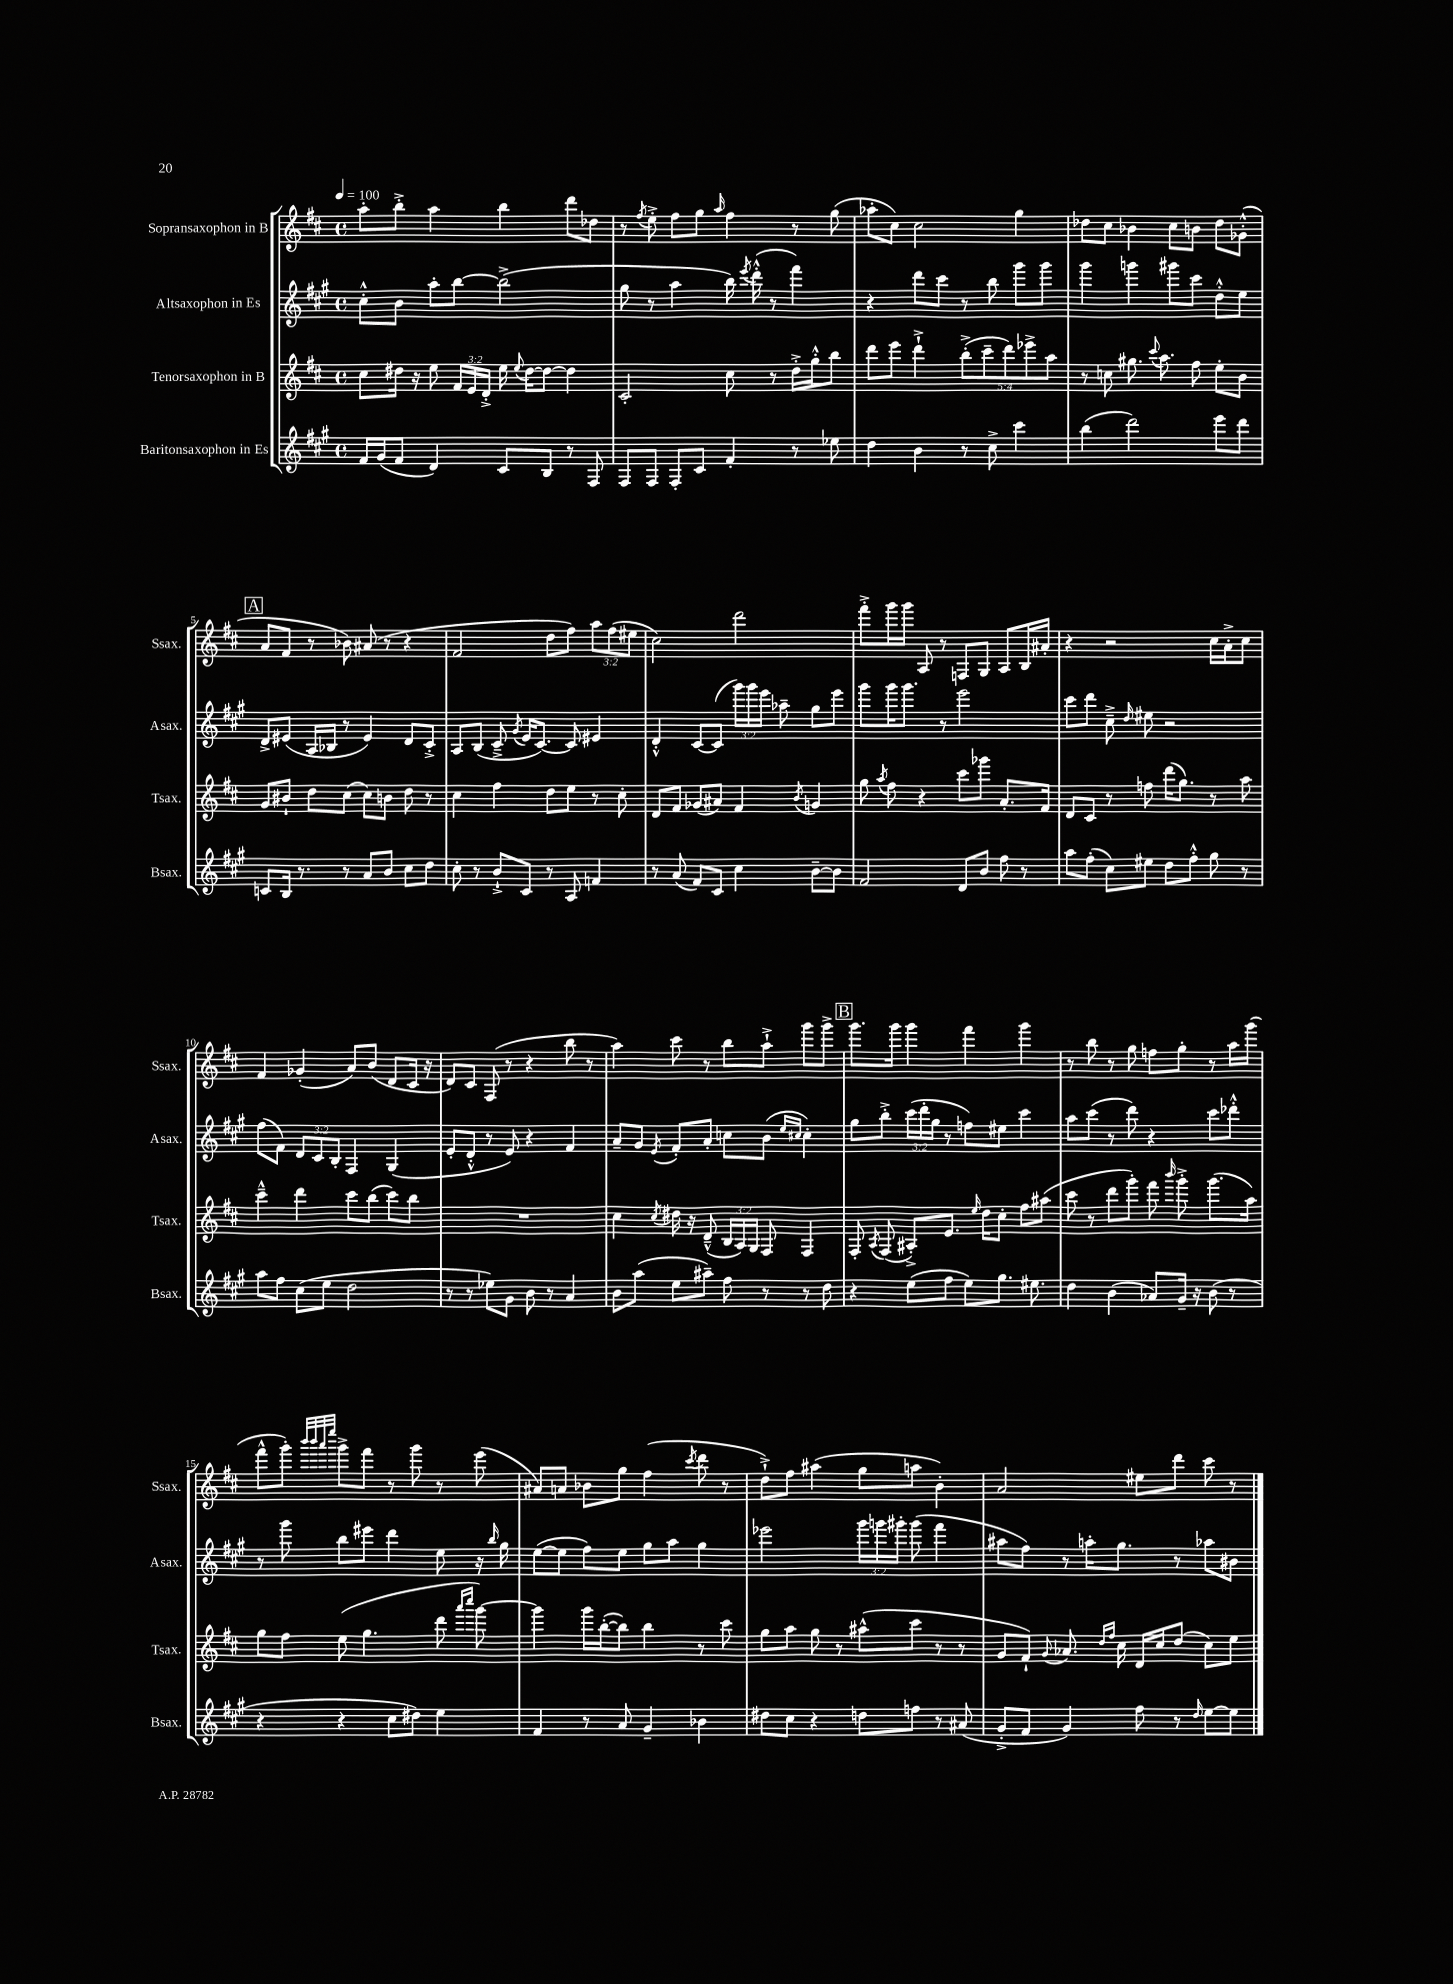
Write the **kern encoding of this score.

**kern	**kern	**kern	**kern
*staff4	*staff3	*staff2	*staff1
*clefG2	*clefG2	*clefG2	*clefG2
*k[f#c#g#]	*k[f#c#]	*k[f#c#g#]	*k[f#c#]
*M4/4	*M4/4	*M4/4	*M4/4
*met(c)	*met(c)	*met(c)	*met(c)
*MM100	*MM100	*MM100	*MM100
16f#	8cc#	8cc#'^^	8aa'
(16g#	.	.	.
8f#	16dd#	8b	8bb'^
.	16r	.	.
4d)	8ee	8aa'	4aa
.	24f#	[8bb	.
.	24e	.	.
.	24d'^	.	.
8c#	16ee	(2bb^]	4bb
.	8qqee	.	.
.	[16dd#	.	.
8B	8dd#_	.	.
8r	4dd#]	.	8ddd
8F#	.	.	8dd-
=	=	=	=
8F#	2c#'	8gg#	8r
.	.	.	8qff#
8F#	.	8r	8ee'^
8F#'	.	4aa	8ff#
8c#	.	.	8gg
.	.	.	16qqaa
4f#'	8cc#	16bb)	4ff#
.	.	8qeee	.
.	.	(16ddd'^^	.
.	8r	8r	.
8r	16dd'^	4fff#)	8r
.	16gg'^^	.	.
8ee-	8bb	.	(8gg
=	=	=	=
4dd	8ddd	4r	8aa-'
.	8eee	.	8cc#)
4b	4ddd`^	8ddd	2cc#
.	.	8ccc#	.
8r	(10bb'^	8r	.
.	10ccc#~	.	.
8cc#^	.	8bb	.
.	10ddd)	.	.
4ccc#	.	8ggg#	4gg
.	10eee-^	.	.
.	.	8ggg#	.
.	10aa	.	.
=	=	=	=
(4bb	8r	4ggg#	8dd-
.	8cc	.	8cc#
2ddd)	8.gg#	4ggg	4b-
.	8qqccc#	.	.
.	8.aa	.	.
.	.	8ggg#	8cc#
.	8ff#	8ccc#	8b
8eee	8ee'	8dd'^^	8dd-
8ddd	8b	8ee	(8g-'^^
=	=	=	=
8c	8g	8d^	8a
16B	8b#`	(8e#	8f#
8.r	.	.	.
.	8dd	16A	8r
.	.	16B-	.
8r	(8cc#	8r	8b-)
8a	8cc#)	4e#)	(8a#
8b	8b	.	8r
8cc#	8dd	8d	4r
8dd	8r	8c#'^	.
=	=	=	=
8cc#'	4cc#	8A	2f#
8r	.	(8B	.
8b`^	4ff#	8c#~^	.
.	.	8qg#	.
8c#	.	16e	.
.	.	[8.c#)	.
8r	8dd	.	8dd
8A	8ee	8c#]	8ff#)
4f	8r	4e#	12aa
.	.	.	(12ff#
.	8cc#'	.	.
.	.	.	12ee#
=	=	=	=
8r	8d	4d'^^	2cc#)
(8a	8f#	.	.
8f#)	(8g-	[8c#	.
8c#	8a#)	(8c#]	.
4cc#	4f#	24ggg#)	2ddd
.	.	24ggg#	.
.	.	24eee	.
.	.	8aa-~	.
.	8qb	.	.
[8b~	4g	8gg#	.
8b]	.	8eee	.
=	=	=	=
2f#	8gg	8ggg#	8fff#'^
.	8qaa	.	.
.	8ff#	16ggg#	16ggg
.	.	8.ggg#	16ggg
.	4r	.	8A
.	.	8r	8r
8d	8ccc#	2eee	8F
8b	8ggg-	.	8G
8ff#	8.a'	.	8A
8r	.	.	16B
.	16f#	.	16a#'
=	=	=	=
8aa	8d	8ccc#	4r
(8ff#'	8c#	8ddd	.
8cc#)	8r	8cc#~^	2r
.	.	16qqdd	.
8ee#	8ff	8ee#	.
8dd	(16ddd	2r	.
.	8.gg)	.	.
8ff#'^^	.	.	.
8gg#	8r	.	16cc#
.	.	.	16a'^
8r	8aa	.	8cc#
=	=	=	=
8aa	4ccc#~^^	(8ff#	4f#
8ff#	.	8f#)	.
(8cc#	4ddd	12d	(4g-'
.	.	12c#	.
8ee	.	.	.
.	.	12B'	.
2dd	8ccc#	4F#	8a)
.	(8bb	.	(8b
.	8ccc#)	(4G#	8d
.	8bb	.	16c#
.	.	.	16r
=	=	=	=
8r	1r	8e'	8d)
8r	.	8d'^^	8c#
8ee-)	.	8r	(8F#
8g#	.	8e)	8r
8b	.	4r	4r
8r	.	.	.
4a	.	4f#	8bb
.	.	.	8r
=	=	=	=
8b	4cc#	8a~	4aa)
(8aa	.	8g#	.
.	8qcc#	8qe	.
8ee	16dd#	8f#'	8ccc#
.	16r	.	.
8aa#~)	(8d~^^	8a'	8r
8ff#	24B	8cc	8bb
.	24A)	.	.
.	24G	.	.
8r	8F#	(8b	8aa`^
.	.	16qqee	.
.	.	16qqcc#	.
8r	4F#	4cc#')	8ggg
8dd	.	.	8ggg^
=	=	=	=
4r	8F#'	8gg#	8.ggg
.	8qA	.	.
.	(8F#	8bb'^	.
.	.	.	16ggg
(8ee	8A#'^)	(24ccc#	4ggg
.	.	24ddd'	.
.	.	24gg#	.
8ff#	8.e	8r	.
8ee)	.	8ff)	4fff#
.	16qqee	.	.
.	16dd	.	.
8.gg#	8cc#'	8ee#	.
.	8ff#	4ccc#	4ggg
8.ee#	.	.	.
.	(8aa#	.	.
=	=	=	=
4dd	8ccc#	8aa	8r
.	8r	(8ccc#	8bb
(4b	8ddd	8r	8r
.	8ggg')	8ddd)	8gg
8a-)	8fff#	4r	8ff
.	16qqbbb	.	.
16g#~	8ggg'^	.	8gg'
16r	.	.	.
(8b	(8.ggg	8ccc#	8r
8r	.	8ddd-'^^	16aa
.	16aa)	.	(16ggg
=	=	=	=
4r	8gg	8r	8fff#^^
.	8ff#	8ggg#	8ggg')
.	.	.	32qqbbb
.	.	.	32qqbbb
.	.	.	32qqaaa
.	.	.	32qqeeee
4r	(8ee	8bb	8ggg^
.	4.gg	8eee#	8fff#
8cc#	.	4ddd	8r
8dd#)	.	.	8ggg
4ee	8ddd	8ee	8r
.	16qqaaa	.	.
.	16qqcccc#	.	.
.	[8ggg)	16r	(8eee
.	.	16qqbb	.
.	.	16gg#	.
=	=	=	=
4f#	4ggg]	([8ee	8a#)
.	.	8ee]	8a
8r	16ggg	8ff#)	8b-
.	([16bb'	.	.
8a	8bb])	8ee	8gg
4g#~	4bb	8gg#	(4ff#
.	.	8aa	.
.	.	.	8qccc#
4b-	8r	4gg#	8ddd
.	8ccc#	.	8r
=	=	=	=
8dd#	8gg	2eee-	8dd`^)
8cc#	8aa	.	8ff#
4r	8gg	.	(4aa#
.	8r	.	.
8dd	(8aa#^^	24ggg#	8gg
.	.	24ggg	.
.	.	24ggg#'	.
8ff	8ccc#	(8ggg#	8aa
8r	8r	4fff#	4b')
(8a#	8r	.	.
=	=	=	=
8g#'^	8g	8aa#	2a
8f#	8f#`)	8ff#)	.
.	8qqg	.	.
4g#)	8.a-	8r	.
.	.	16aa'	.
.	16qqdd	.	.
.	16qqff#	.	.
.	16cc#	8.gg#	.
8ff#	16d	.	8ee#
.	16cc#	.	.
8r	(8dd	8r	8ddd
16qqdd	.	.	.
[8ee	8cc#)	8aa-	8ccc#
8ee]	8ee	8b#	8r
==	==	==	==
*-	*-	*-	*-
